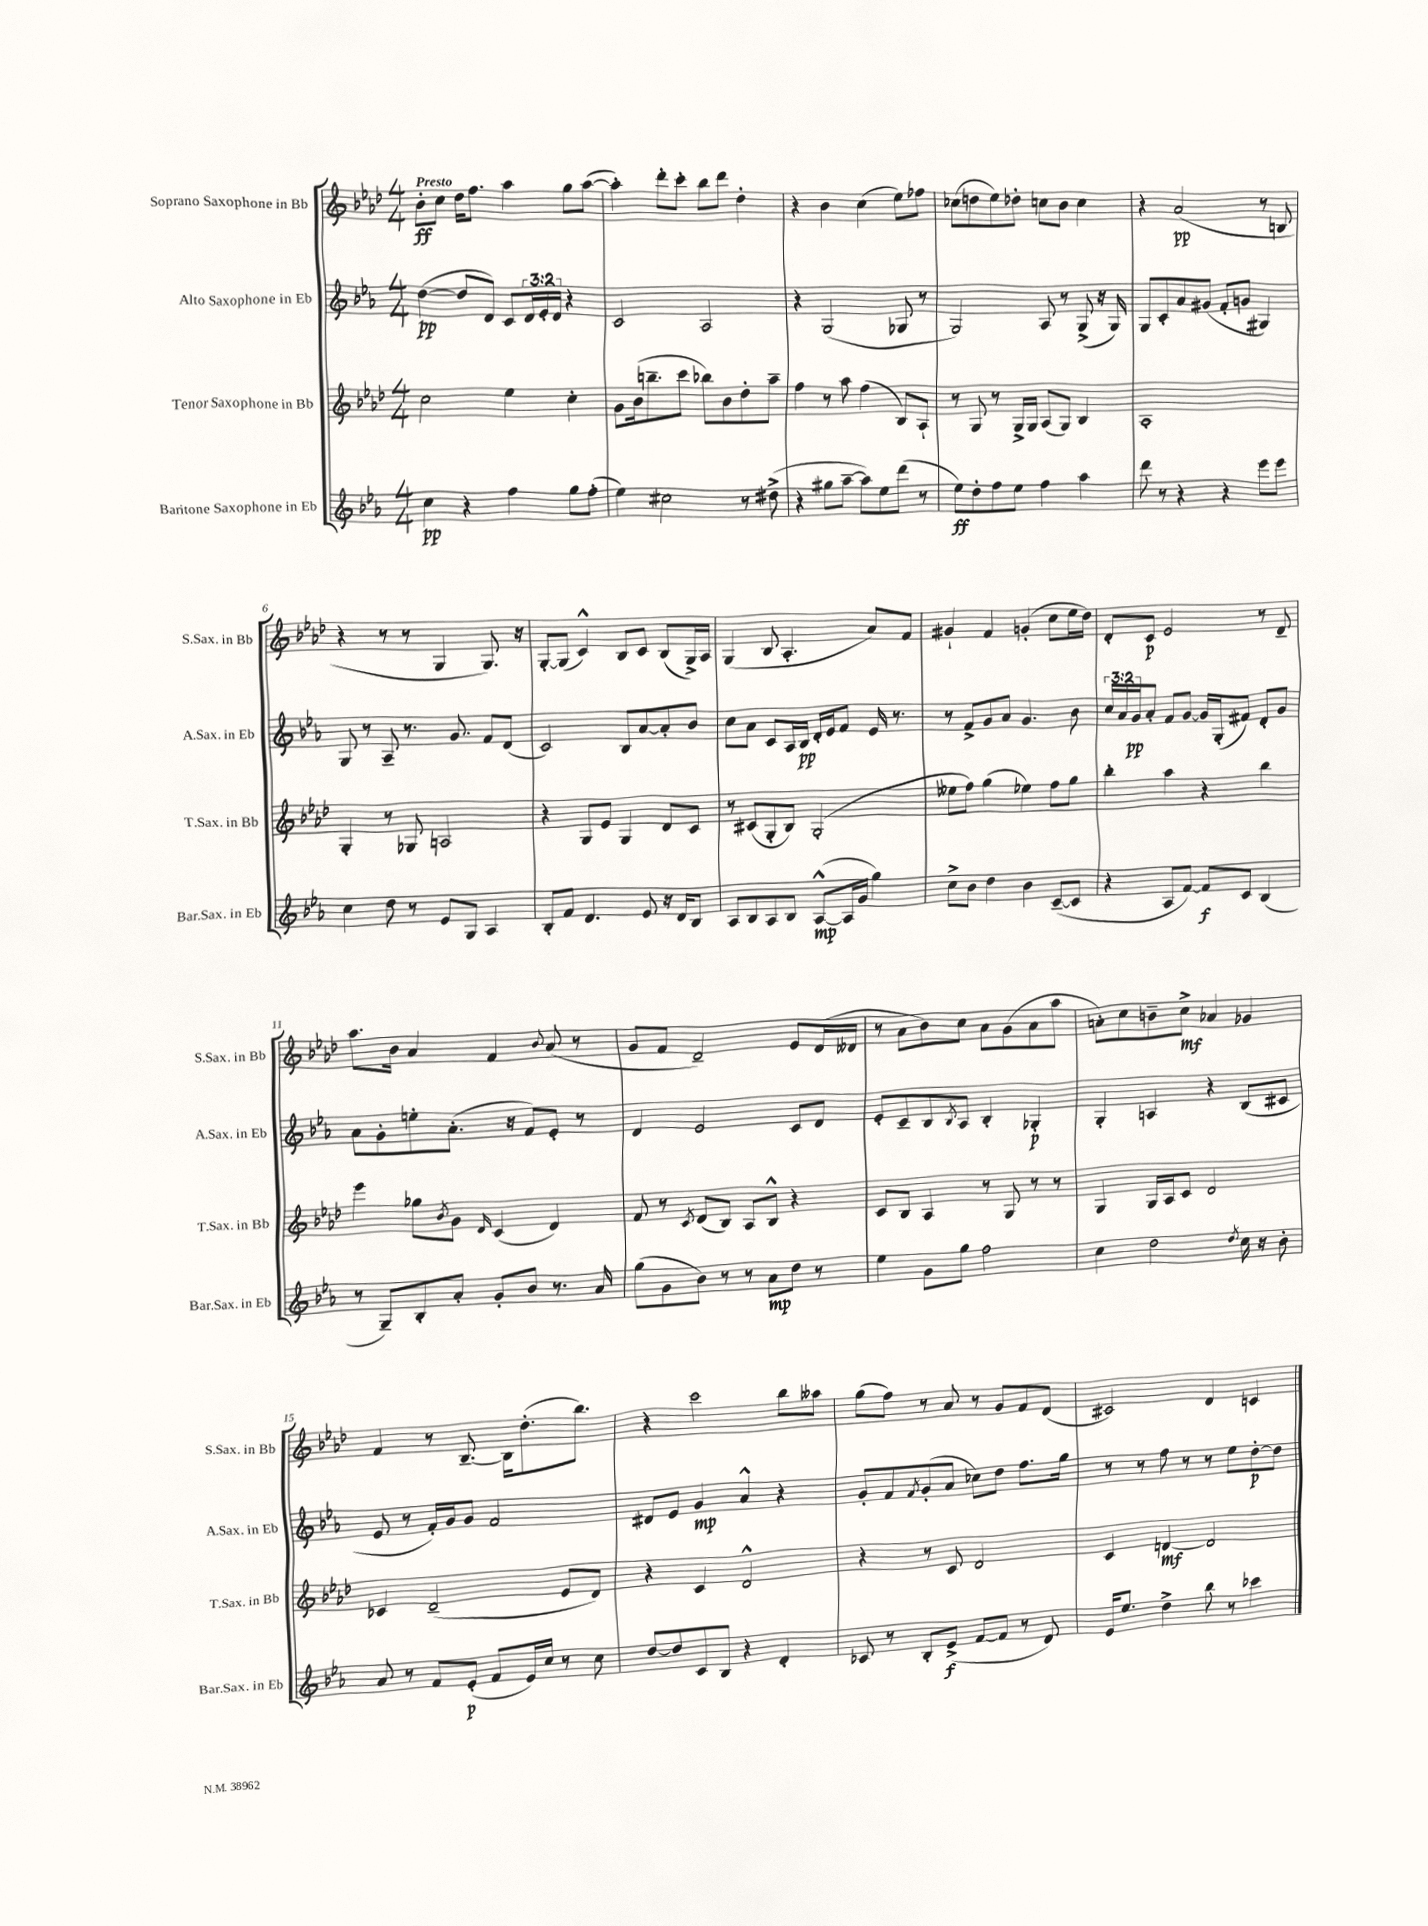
<<
\new StaffGroup <<
\new Staff = "s0" \with { instrumentName = "Soprano Saxophone in Bb" shortInstrumentName = "S.Sax. in Bb" } {
    \clef treble \key aes \major \numericTimeSignature \time 4/4 \tempo "Presto"
    bes'8-.\ff c''8 des''16 f''8. aes''4 g''8 aes''8~( |
    aes''4-.) des'''8-. c'''8-. bes''8 des'''8 des''4-. |
    r4 bes'4 c''4( ees''8) fes''8 |
    ces''8( d''8 ees''8) des''8-. c''8 bes'8 c''4 |
    r4 aes'2\pp( r8 b8 |
    r4 r8 r8 g4 g8.) r16 |
    g8~-. g8( c'4-^) bes8 c'8 bes8( g16->) aes16 |
    g4( bes8 aes4.-. aes'8) f'8 |
    gis'4-! f'4 g'4-.( c''8 ees''16 des''16) |
    des'8-. c'8\p ees'2 r8 des'8-- |
    aes''8. bes'16 aes'4 f'4 \appoggiatura { bes'8 } aes'8( r8 |
    g'8 f'8 des'2--) ees'8 des'16( deses'16 |
    r8 aes'8 bes'8) c''8 aes'8 g'8( aes'8 aes''8 |
    a'8-.) c''8 b'8-- c''8->\mf aes'4 ges'4 |
    f'4 r8 bes8.~-- bes16 des''8.-.( bes''8.) |
    r4 c'''2 bes''8 aeses''8 |
    g''8( f''8) r8 aes'8 r8 g'8 f'8 des'8( |
    cis'2) des'4 c'4 \bar "|." |
}
\new Staff = "s1" \with { instrumentName = "Alto Saxophone in Eb" shortInstrumentName = "A.Sax. in Eb" } {
    \clef treble \key ees \major \numericTimeSignature \time 4/4 \override Staff.TupletNumber.text = #tuplet-number::calc-fraction-text
    d''4~\pp( d''8 d'8) c'8 \tuplet 3/2 { d'16 ees'16-. d'16 } r4 |
    c'2 aes2 |
    r4 g2( ges8 r8 |
    g2) aes8 r8 g8->( r16 g16) |
    g8 c'8-. aes'8 gis'8( f'8-. g'8 gis4) |
    g8 r8 aes8-- r8. g'8. f'8 d'8( |
    c'2) bes8 aes'8~ aes'8-. bes'8 |
    c''8 aes'8 c'8 aes16 bes16\pp d'16-. ees'16 f'8 ees'16 r8. |
    r8 f'8-> g'8 aes'8 g'4. bes'8 |
    \tuplet 3/2 { c''16 aes'16 g'16\pp } aes'8-. f'8 g'8~ g'16 g16-.( fis'8) d'8-. g'8 |
    aes'8 g'8-. e''8-. aes'8.-.( r16 f'8) ees'8-. r8 |
    d'4 ees'2 c'8 d'8 |
    ees'8-. c'8-- bes8 \acciaccatura { bes8 } aes8 bes4-. ges4-.\p |
    g4-. a4 r4 bes8( cis'8 |
    ees'8 r8 f'16-.) g'16 g'8 f'2 |
    dis'8 ees'8 g'4\mp aes'4-^ r4 |
    g'8-. f'8 \acciaccatura { f'8 } g'8-.( aes'8 ces''8) d''8 f''8. g''16 |
    r8 r8 f''8 r8 r8 ees''8 d''8~-.\p d''8 \bar "|." |
}
\new Staff = "s2" \with { instrumentName = "Tenor Saxophone in Bb" shortInstrumentName = "T.Sax. in Bb" } {
    \clef treble \key aes \major \numericTimeSignature \time 4/4
    c''2 ees''4 c''4-. |
    g'8 bes'16( b''8.-- c'''8 bes''8) bes'8 des''8-. aes''8-- |
    f''4 r8 aes''8 f''4( bes8) aes8-! |
    r8 g8 r8 g16-> g16 aes8( g8) bes4 |
    aes1-. |
    g4-. r8 ges8 a2 |
    r4 g8 ees'8 g4 des'8 c'8 |
    r8 cis'8( g8-. bes8) g2-.( |
    eeses''8 f''8) g''4( ees''4) f''8 g''8 |
    bes''4-. aes''4 r4 bes''4 |
    ees'''4 ges''8 \acciaccatura { bes'8 } g'8 \grace { des'16 } c'4( des'4) |
    f'8 r8 \acciaccatura { c'8 } des'8( bes8) aes8 bes8-^ r4 |
    c'8 bes8 aes4 r8 g8 r8 r8 |
    g4 g16 aes16 c'8 des'2 |
    ces'4 des'2--( ees'8 des'8) |
    r4 c'4 des'2-^ |
    r4 r8 c'8 des'2 |
    c'4 d'4~\mf d'2 \bar "|." |
}
\new Staff = "s3" \with { instrumentName = "Baritone Saxophone in Eb" shortInstrumentName = "Bar.Sax. in Eb" } {
    \clef treble \key ees \major \numericTimeSignature \time 4/4
    c''4\pp r4 f''4 g''8 f''8-.( |
    ees''4) cis''2 r8 dis''8->( |
    r4 gis''8 aes''8~-- aes''8) ees''8 d'''8( r8 |
    ees''8\ff) d''8-. f''8 ees''8 f''4 aes''4 |
    d'''8 r8 r4 r4 ees'''8 ees'''8 |
    c''4 d''8 r8 ees'8 g8 aes4 |
    bes8-. f'8 d'4. ees'8 r16 d'16 bes8 |
    aes8 bes8 aes8 bes8 aes8~-^\mp( aes16 g'16 g''4) |
    c''8-> bes'8 d''4 bes'4 c'8~--( c'8 |
    r4 aes8 f'8~) f'8\f c'8 bes4( |
    r8 g8--) bes8-. aes'8-. g'8-. bes'8 r8. aes'16 |
    g''8( g'8 bes'8) r8 r8 aes'8\mp d''8 r8 |
    ees''4 g'8 g''8 f''2 |
    c''4 d''2 \acciaccatura { d''8 } c''16 r16 bes'8-. |
    aes'8 r8 f'8 ees'8-.\p( f'8 ees'16) c''16 r8 c''8 |
    d''8~ d''8 c'8 bes8 r4 d'4-. |
    ces'8 r8 bes8-. ees'8->\f( f'8~ f'8 r8 d'8) |
    ees'16 ees''8. d''4-> bes''8 r8 ces'''4 \bar "|." |
}
>>
>>
